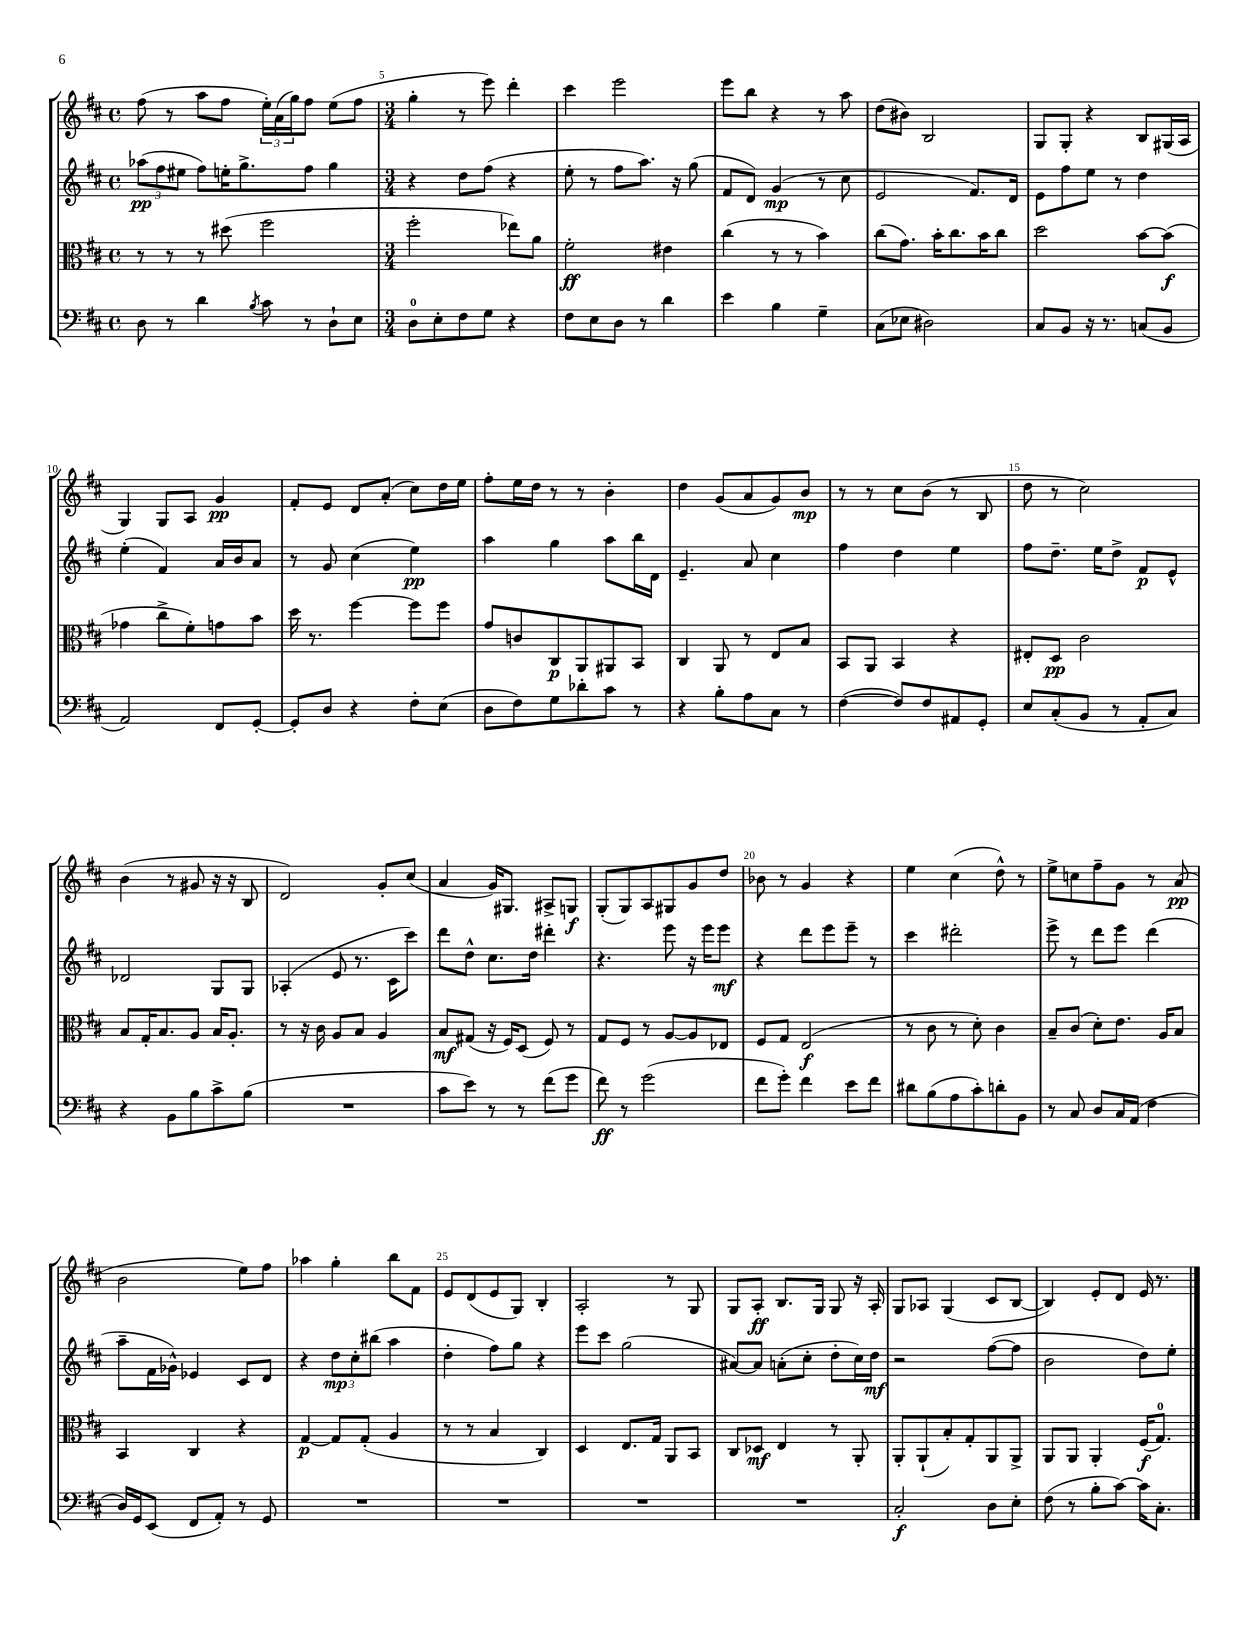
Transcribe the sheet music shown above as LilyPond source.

<<
\new StaffGroup <<
\new Staff = "s0" {
    \clef treble \key d \major \defaultTimeSignature \time 4/4
    fis''8( r8 a''8 fis''8 \tuplet 3/2 { e''16-.) a'16( g''16) } fis''8 e''8( fis''8 |
    \numericTimeSignature \time 3/4 g''4-. r8 e'''8) d'''4-. |
    cis'''4 e'''2 |
    e'''8 b''8 r4 r8 a''8 |
    d''8( bis'8) b2 |
    g8 g8-. r4 b8 gis16( a16 |
    g4) g8 a8 g'4\pp |
    fis'8-. e'8 d'8 a'8-.( cis''8) d''16 e''16 |
    fis''8-. e''16 d''16 r8 r8 b'4-. |
    d''4 g'8( a'8 g'8) b'8\mp |
    r8 r8 cis''8 b'8( r8 b8 |
    d''8 r8 cis''2) |
    b'4( r8 gis'8 r16 r16 b8 |
    d'2) g'8-. cis''8( |
    a'4 g'16) gis8. ais8-> g8\f |
    g8-.( g8) a8 gis8 g'8 d''8 |
    bes'8 r8 g'4 r4 |
    e''4 cis''4( d''8-^) r8 |
    e''8-> c''8 fis''8-- g'8 r8 a'8\pp( |
    b'2 e''8) fis''8 |
    aes''4 g''4-. b''8 fis'8 |
    e'8 d'8( e'8 g8) b4-. |
    a2-. r8 g8 |
    g8 a8-.\ff b8. g16 g8 r16 a16-. |
    g8 aes8 g4( cis'8 b8~ |
    b4) e'8-. d'8 e'16 r8. \bar "|." |
}
\new Staff = "s1" {
    \clef treble \key d \major \defaultTimeSignature \time 4/4
    \tuplet 3/2 { aes''8\pp( fis''8 eis''8 } fis''8) e''16-. g''8.-> fis''8 g''4 |
    \numericTimeSignature \time 3/4 r4 d''8 fis''8( r4 |
    e''8-. r8 fis''8 a''8.) r16 g''8( |
    fis'8 d'8) g'4\mp( r8 cis''8 |
    e'2 fis'8.) d'16 |
    e'8 fis''8 e''8 r8 d''4 |
    e''4-.( fis'4) a'16 b'16 a'8 |
    r8 g'8 cis''4( e''4\pp) |
    a''4 g''4 a''8 b''16 d'16 |
    e'4.-- a'8 cis''4 |
    fis''4 d''4 e''4 |
    fis''8 d''8.-- e''16 d''8-> fis'8\p e'8-^ |
    des'2 g8 g8 |
    aes4-.( e'8 r8. cis'16 cis'''8) |
    d'''8 d''8-^ cis''8. d''16 dis'''4-. |
    r4. e'''8 r16 e'''16 e'''8\mf |
    r4 d'''8 e'''8 e'''8-- r8 |
    cis'''4 dis'''2-. |
    e'''8-> r8 d'''8 e'''8 d'''4( |
    a''8-- fis'16 ges'16-^) ees'4 cis'8 d'8 |
    r4 \tuplet 3/2 { d''8\mp cis''8-. bis''8( } a''4 |
    d''4-. fis''8) g''8 r4 |
    e'''8 cis'''8 g''2( |
    ais'8~) ais'8 a'8-.( cis''8-. d''8-. cis''16) d''16\mf |
    r2 fis''8~( fis''8 |
    b'2 d''8) e''8-. \bar "|." |
}
\new Staff = "s2" {
    \clef alto \key d \major \defaultTimeSignature \time 4/4
    r8 r8 r8 dis''8( fis''2 |
    \numericTimeSignature \time 3/4 fis''2-. ees''8) a'8 |
    fis'2-.\ff eis'4 |
    cis''4( r8 r8 b'4) |
    cis''8( g'8.) b'16-. cis''8. b'16 cis''8 |
    d''2 b'8~ b'8\f( |
    ges'4 cis''8-> fis'8-.) g'8 b'8 |
    d''16 r8. fis''4~ fis''8 fis''8 |
    g'8 c'8 cis8\p a,8 ais,8 b,8 |
    cis4 a,8 r8 e8 b8 |
    b,8 a,8 b,4 r4 |
    eis8-. d8\pp cis'2 |
    b8 g16-. b8. a8 b16 a8.-. |
    r8 r16 cis'16 a8 b8 a4 |
    b8\mf gis8( r16 fis16) d8( fis8) r8 |
    g8 fis8 r8 a8~ a8 ees8 |
    fis8 g8 e2\f( |
    r8 cis'8 r8 d'8-.) cis'4 |
    b8-- cis'8( d'8-.) e'8. a16 b8 |
    b,4 cis4 r4 |
    g4~\p g8 g8-.( a4 |
    r8 r8 b4 cis4) |
    d4 e8. g16 a,8 b,8 |
    cis8 des8\mf e4 r8 a,8-. |
    a,8-. a,8-!( b8-.) g8-. a,8 a,8-> |
    a,8 a,8 a,4-. fis16\f( g8.-0) \bar "|." |
}
\new Staff = "s3" {
    \clef bass \key d \major \defaultTimeSignature \time 4/4
    d8 r8 d'4 \acciaccatura { b8 } cis'8 r8 d8-! e8 |
    \numericTimeSignature \time 3/4 d8-0 e8-. fis8 g8 r4 |
    fis8 e8 d8 r8 d'4 |
    e'4 b4 g4-- |
    cis8( ees8 dis2) |
    cis8 b,8 r16 r8. c8( b,8 |
    a,2) fis,8 g,8~-. |
    g,8-. d8 r4 fis8-. e8( |
    d8 fis8) g8 des'8-. cis'8 r8 |
    r4 b8-. a8 cis8 r8 |
    fis4~( fis8) fis8 ais,8 g,8-. |
    e8 cis8-.( b,8 r8 a,8-. cis8) |
    r4 b,8 b8 cis'8-> b8( |
    R2. |
    cis'8 e'8) r8 r8 fis'8( g'8 |
    fis'8\ff) r8 g'2( |
    fis'8 g'8-.) fis'4 e'8 fis'8 |
    dis'8 b8( a8 cis'8-.) d'8-. b,8 |
    r8 cis8 d8 cis16 a,16( fis4 |
    d16) g,16 e,8( fis,8 a,8-.) r8 g,8 |
    R2. |
    R2. |
    R2. |
    R2. |
    cis2-.\f d8 e8-. |
    fis8( r8 b8-. cis'8~) cis'16 cis8.-. \bar "|." |
}
>>
>>
\layout { \context { \Score currentBarNumber = #4 \override BarNumber.break-visibility = ##(#f #t #t) barNumberVisibility = #(every-nth-bar-number-visible 5) } }
